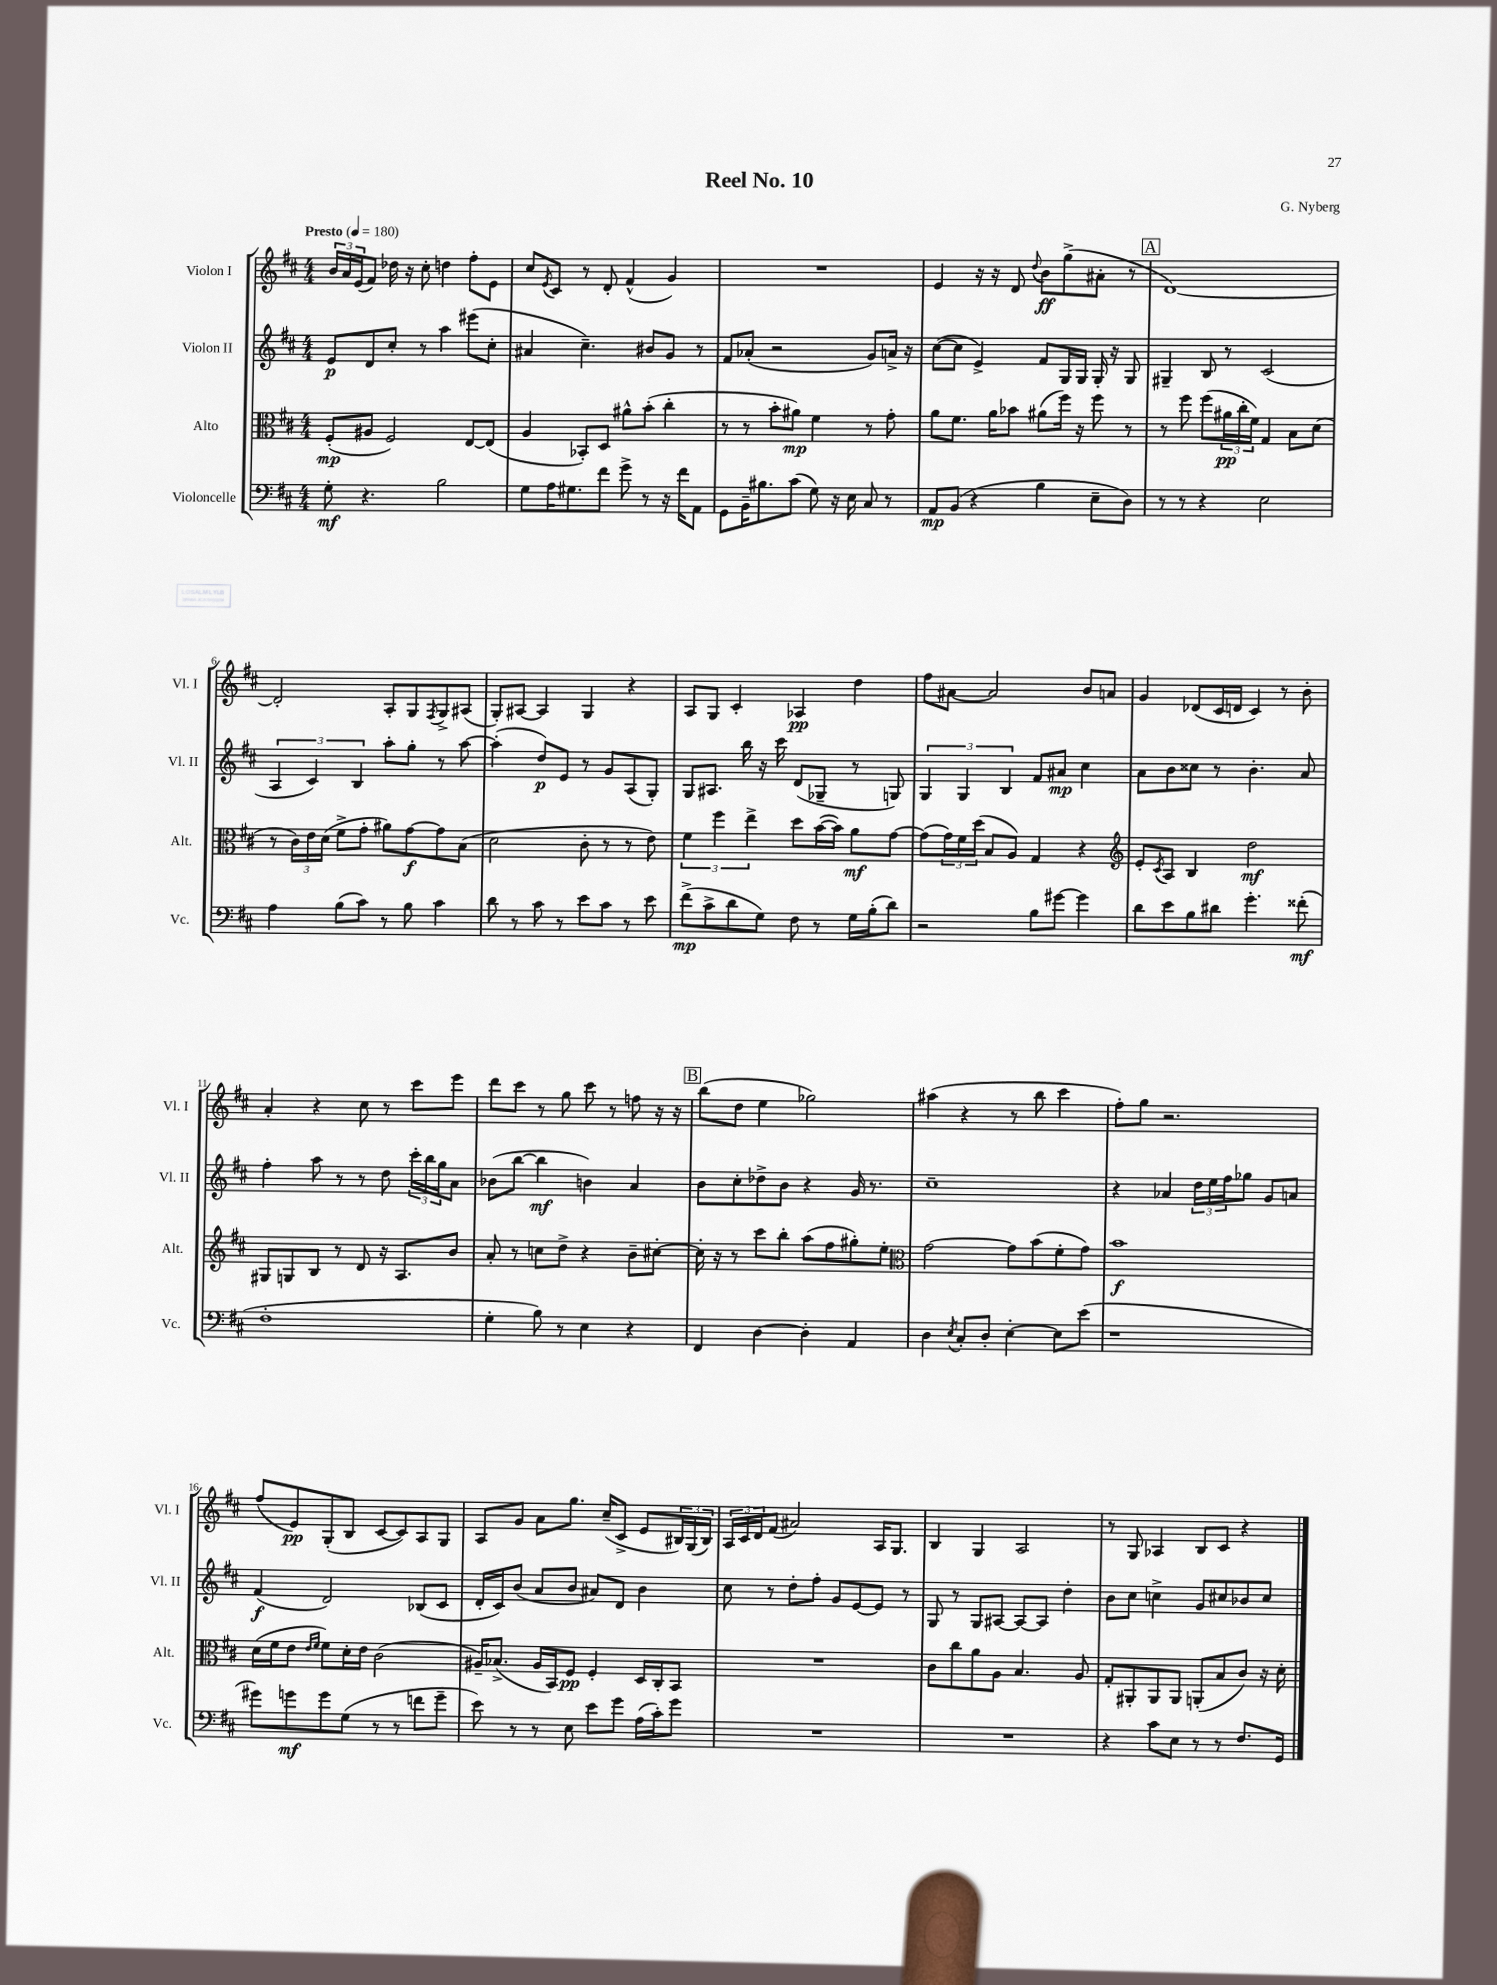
\header { title = "Reel No. 10" composer = "G. Nyberg" }
<<
\new StaffGroup <<
\new Staff = "s0" \with { instrumentName = "Violon I" shortInstrumentName = "Vl. I" } {
    \clef treble \key d \major \numericTimeSignature \time 4/4 \tempo "Presto" 4 = 180
    \tuplet 3/2 { b'16 a'16 e'16( } fis'8) des''16 r16 cis''8-. d''4 fis''8-. e'8 |
    cis''8 \acciaccatura { e'8 } cis'8 r8 d'8-. fis'4-^( g'4) |
    R1 |
    e'4 r16 r16 d'8 \appoggiatura { d''8 } b'8\ff g''8->( ais'8-. r8 |
    \mark \markup { \box "A" } d'1~) |
    d'2-. a8-. g8 \acciaccatura { fis8 } g8-> ais8( |
    g8-.) ais8~ ais4 g4 r4 |
    a8 g8 cis'4-. aes4\pp d''4 |
    fis''8 ais'8~ ais'2 b'8 a'8 |
    g'4 des'8( cis'16 d'16 cis'4) r8 b'8-. |
    a'4-. r4 cis''8 r8 cis'''8 e'''8 |
    d'''8 cis'''8 r8 g''8 cis'''8 r8 f''8 r16 r16 |
    \mark \markup { \box "B" } b''8( d''8 e''4 ges''2) |
    ais''4( r4 r8 b''8 cis'''4 |
    fis''8-.) g''8 r2. |
    fis''8( e'8\pp) g8-.( b8 cis'8~ cis'8) a8 g8 |
    a8 g'8 a'8 g''8. cis''16--( cis'8-> e'8 \tuplet 3/2 { bis16) g16( bis16) } |
    \tuplet 3/2 { a16 cis'16 d'16 } fis'8( ais'2) a16 g8. |
    b4 g4 a2 |
    r8 g8 aes4 b8 cis'8 r4 \bar "|." |
}
\new Staff = "s1" \with { instrumentName = "Violon II" shortInstrumentName = "Vl. II" } {
    \clef treble \key d \major \numericTimeSignature \time 4/4
    e'8\p d'8 cis''8-. r8 a''4 eis'''8( cis''8-. |
    ais'4 cis''4.--) bis'8 g'8 r8 |
    fis'8 aes'8-.( r2 g'8) a'16-> r16 |
    cis''8~( cis''8 e'4->) fis'8 g16 g16 g16-. r16 g8 |
    \mark \markup { \box "A" } gis4-- b8 r8 cis'2( |
    \tuplet 3/2 { a4 cis'4) b4 } a''8-. g''8-. r8 a''8~ |
    a''4-.( d''8\p) e'8 r8 g'8 a8( g8-.) |
    g8 ais8. b''16 r16 cis'''16 d'8( ges8-- r8 g8) |
    \tuplet 3/2 { g4 g4 b4 } fis'8 ais'8\mp cis''4 |
    a'8 b'8 cisis''8 r8 b'4.-. a'8 |
    fis''4-. a''8 r8 r8 d''8 \tuplet 3/2 { cis'''16-. b''16 g''16 } a'8 |
    bes'8( b''8~ b''4\mf b'4) a'4 |
    \mark \markup { \box "B" } b'8 cis''8-. des''8-> b'8 r4 g'16 r8. |
    cis''1-- |
    r4 aes'4 \tuplet 3/2 { d''16 e''16 fis''16 } ges''8 g'8 a'8 |
    fis'4\f( d'2) bes8( cis'8 |
    d'16-. cis'16) b'8( a'8 b'8 ais'8) d'8 b'4 |
    cis''8 r8 d''8-. fis''8-. g'8 e'8~ e'8 r8 |
    g8 r8 g8 ais8~ ais8~ ais8 d''4-. |
    b'8 cis''8 c''4-> g'8 cis''8 bes'8 cis''8 \bar "|." |
}
\new Staff = "s2" \with { instrumentName = "Alto" shortInstrumentName = "Alt." } {
    \clef alto \key d \major \numericTimeSignature \time 4/4
    fis8-.\mp( ais8 fis2) e8~ e8( |
    a4 bes,8-.) d8 ais'8-^ b'8-.( cis''4-. |
    r8 r8 b'8-. ais'8\mp) fis'4 r8 g'8-. |
    a'8 fis'8. a'16 bes'8 ais'8( fis''16) r16 fis''8 r8 |
    \mark \markup { \box "A" } r8 fis''8 fis''8( \tuplet 3/2 { ais'16\pp cis''16-. fis'16) } g4 b8 d'8( |
    r8 \tuplet 3/2 { cis'16) e'16 d'16( } fis'8-> g'8-. ais'8) g'8~\f g'8 b8( |
    d'2 cis'8-. r8 r8 e'8) |
    \tuplet 3/2 { fis'4 fis''4 e''4-> } d''8 b'16~( b'16) a'8\mf g'8~ |
    g'8( \tuplet 3/2 { g'16) fis'16 d''16( } b8 a8) g4 r4 |
    \clef treble e'8-. \acciaccatura { cis'8 } a8 b4 d''2\mf |
    gis8 g8 b8 r8 d'8 r16 a8. b'8 |
    a'8-. r8 c''8 d''8-> r4 b'8-- cis''8~-. |
    \mark \markup { \box "B" } cis''16-. r16 r8 cis'''8 b''8-. a''8( fis''8 gis''8-.) e''8-. |
    \clef alto g'2~ g'8 b'8( fis'8-. g'8) |
    b'1\f |
    d'16( fis'16 e'8 \grace { e'16 fis'16 } fis'8) d'16-. e'16 cis'2( |
    ais16--) bes8.->( ais16 b,16) fis8\pp fis4-. d16 cis16-. b,8 |
    R1 |
    cis'8 cis''8 a'8 a8 b4. a8 |
    g8-. ais,8-. ais,8 ais,8 a,8-.( b8 cis'8) r16 d'16-. \bar "|." |
}
\new Staff = "s3" \with { instrumentName = "Violoncelle" shortInstrumentName = "Vc." } {
    \clef bass \key d \major \numericTimeSignature \time 4/4
    g8-.\mf r4. b2 |
    g8 a16 gis8. fis'8 g'8-> r8 r16 fis'16 a,8 |
    g,8 b,16-- bis8. cis'8( g8) r16 e16 cis8 r8 |
    a,8\mp b,8( r4 b4 e8-- d8) |
    \mark \markup { \box "A" } r8 r8 r4 e2 |
    a4 b8( cis'8) r8 b8 cis'4 |
    d'8 r8 cis'8 r8 e'8 cis'8 r8 e'8 |
    fis'8->\mp( cis'8-> d'8 g8) fis8 r8 g16 b16-.( d'8) |
    r2 b8 gis'8~ gis'4 |
    d'8 e'8 b8 dis'8 g'4.-. fisis'8-.\mf( |
    fis1-. |
    g4-. b8) r8 e4 r4 |
    \mark \markup { \box "B" } fis,4 d4~ d4-. a,4 |
    d4 \acciaccatura { e8 } cis8-. d8-. e4~-. e8 e'8( |
    r1 |
    gis'8) g'8\mf g'8 g8( r8 r8 f'8 g'8-- |
    e'8) r8 r8 e8 e'8 g'8 a16( cis'16-.) g'8 |
    R1 |
    R1 |
    r4 cis'8 e8 r8 r8 fis8. g,16 \bar "|." |
}
>>
>>
